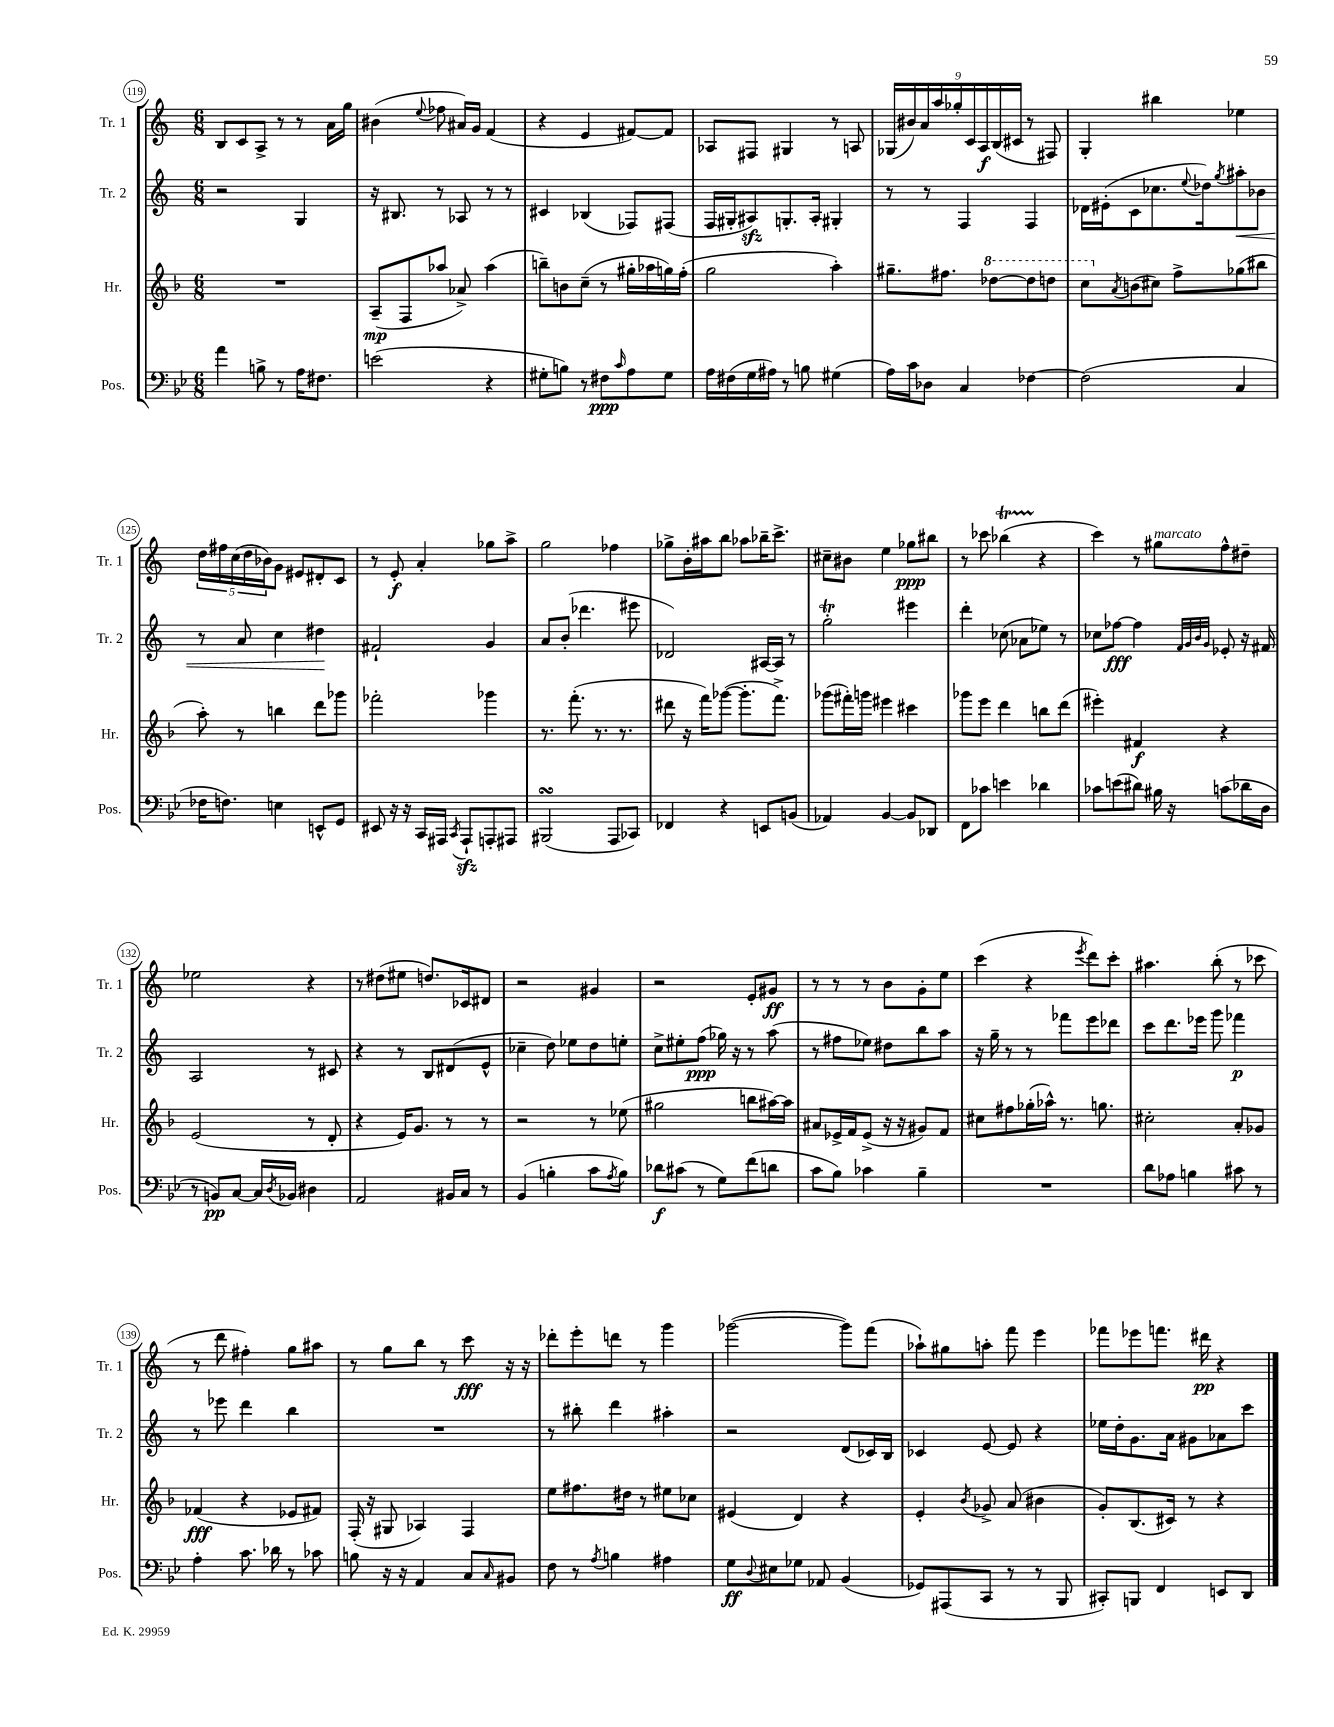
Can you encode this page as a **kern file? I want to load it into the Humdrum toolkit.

**kern	**kern	**kern	**kern
*staff4	*staff3	*staff2	*staff1
*clefF4	*clefG2	*clefG2	*clefG2
*k[b-e-]	*k[b-]	*k[]	*k[]
*M6/8	*M6/8	*M6/8	*M6/8
4a	2.r	2r	8B
.	.	.	8c
8B^	.	.	8A^
8r	.	.	8r
16A	.	4G	8r
8.F#	.	.	.
.	.	.	16a
.	.	.	16gg
=	=	=	=
(2e	(8A~	16r	(4b#
.	.	8.B#	.
.	8F	.	.
.	.	.	8qqee
.	8aa-	8r	8ff-
.	8a-^)	8A-	16a#)
.	.	.	16g
4r	(4aa-	8r	(4f
.	.	8r	.
=	=	=	=
8G#'	8bb~)	4c#	4r
8B)	8b	.	.
8r	(8cc~	(4B-	4e
8F#	8r	.	.
16qqc	.	.	.
8A	16gg#'	8F-)	[8f#)
.	16aa-	.	.
8G#	16gg)	(8F#	8f#]
.	(16ff'	.	.
=	=	=	=
16A	2gg	16F	8A-
(16F#	.	16G#'	.
16G	.	8A#)	8F#
16A#)	.	.	.
8r	.	8.G'	4G#
8B	.	.	.
.	.	16A#'	.
(4G#	4aa')	4G#'	8r
.	.	.	8A
=	=	=	=
16A)	8.gg#~	8r	(18G-
.	.	.	18b#)
16c	.	.	.
.	.	.	18a
8D-	.	8r	.
.	.	.	18aa
.	8.ff#	.	.
.	.	.	18gg-'
4C	.	4F	.
.	.	.	18c
.	.	.	18A
.	[8ddd-	.	.
.	.	.	(18B
.	.	.	18c#
[4F-	8ddd-]	4F	8r
.	8ddd	.	8F#)
=	=	=	=
(2F-]	8ccc	16d-	4G'
.	.	(16e#'	.
.	8qa	.	.
.	(8b	8c	.
.	8cc#)	8.cc-	4bb#
.	8ff^	.	.
.	.	8qqee	.
.	.	16dd-)	.
.	.	8qgg	.
4C	(8gg-	8aa#'	4ee-
.	8bb#	8b-	.
=	=	=	=
16F-	8aa')	8r	20dd
.	.	.	20ff#
8.F)	.	.	.
.	.	.	(20cc
.	8r	8a	.
.	.	.	20dd
.	.	.	20b-)
4E	4bb	4cc	8g
.	.	.	8e#
8EE^^	8ddd	4dd#	8d#'
8GG	8ggg-	.	8c
=	=	=	=
8EE#	2fff-'	2f#`	8r
16r	.	.	8e'
16r	.	.	.
16CC	.	.	4a'
16AAA#	.	.	.
8qCC	.	.	.
8AAA#`	.	.	.
8AAA'	4ggg-	4g	8gg-
8AAA#	.	.	8aa^
=	=	=	=
(2BBB#	8.r	8a	2gg
.	.	(8b'	.
.	(8.fff'	.	.
.	.	4.ddd-	.
.	8.r	.	.
8AAA	.	.	4ff-
.	8.r	.	.
8CC-)	.	8eee#	.
=	=	=	=
4FF-	8ddd#	2d-)	8gg-^
.	16r	.	16b'
.	16fff)	.	16aa#
4r	([8ggg-	.	8bb
.	8.ggg-']	.	8aa-
8EE	.	[16A#	16bb-~
.	8.fff^)	16A#]	8.ccc^
(8BB	.	8r	.
=	=	=	=
4AA-)	(8ggg-	2gg'	8cc#~
.	16fff#')	.	8b#
.	16ggg	.	.
[4BB-	4eee#	.	4ee
8BB-]	4ccc#	4eee#	8gg-
8DD-	.	.	8bb#
=	=	=	=
8FF	8ggg-	4ddd'	8r
8c-	8eee	.	8ccc-
4e	4ddd	(8cc-	(4bb-
.	.	8a-	.
4d-	8bb	8ee-)	4r
.	(8ddd	8r	.
=	=	=	=
8c-	4eee#')	8cc-	4ccc)
(8e	.	[8ff-	.
8d#)	4f#	4ff-]	8r
16B#	.	.	8gg#
16r	.	.	.
.	.	32qqf	.
.	.	32qqg	.
.	.	32qqb	.
.	.	32qqg	.
(8c	4r	8e-'	8ff^^
16d-	.	16r	8dd#~
16D	.	16f#	.
=	=	=	=
8r	(2e	2A	2ee-
8BB)	.	.	.
[8C	.	.	.
16C]	.	.	.
8qD	.	.	.
16BB-	.	.	.
4D#	8r	8r	4r
.	8d'	8c#	.
=	=	=	=
2AA	4r	4r	8r
.	.	.	(8dd#
.	16e)	8r	8ee#
.	8.g	.	.
.	.	8B	8.dd)
16BB#	8r	(8d#	.
16C	.	.	16c-
8r	8r	8e^^	8d#
=	=	=	=
(4BB-	2r	4cc-~	2r
4B'	.	8dd)	.
.	.	8ee-	.
8c	8r	8dd	4g#
8qA	.	.	.
8B)	(8ee-	8ee'	.
=	=	=	=
8d-	2gg#	8cc^	2r
(8c#	.	8ee#'	.
8r	.	(8ff	.
8G)	.	16gg-)	.
.	.	16r	.
(8f	8bb	8r	8e'
8d	[16aa#)	(8aa	8g#
.	16aa#]	.	.
=	=	=	=
8c	8a#	8r	8r
8B-)	16e-^	8ff#	8r
.	16f	.	.
4c-	(8e-^	8ee-)	8r
.	16r	8dd#	8b
.	16r	.	.
4B-~	8g#)	8bb	8g'
.	8f	8aa	8ee
=	=	=	=
2.r	8cc#	16r	(4ccc
.	.	16gg~	.
.	8ff#	8r	.
.	(16gg-'	8r	4r
.	16aa-^^)	.	.
.	8.r	8fff-	.
.	.	.	8qeee
.	.	8eee	8ddd)
.	8.gg	.	.
.	.	8ddd-	8ccc'
=	=	=	=
8d	2cc#'	8ccc	4.aa#
8A-	.	8.ddd	.
4B	.	.	.
.	.	16eee-	.
.	.	8ggg	(8bb'
8c#	8a'	4fff-	8r
8r	8g-	.	8ccc-
=	=	=	=
4A'	(4f-	8r	8r
.	.	8eee-	8ddd
8.c	4r	4ddd	4ff#')
16d-	.	.	.
8r	8e-	4bb	8gg
8c-	8f#)	.	8aa#
=	=	=	=
8B	(16F'	2.r	8r
.	16r	.	.
16r	8G#	.	8gg
16r	.	.	.
4AA	4A-)	.	8bb
.	.	.	8r
8C	4F	.	8ccc
16qqC	.	.	.
8BB#	.	.	16r
.	.	.	16r
=	=	=	=
8F	8ee	8r	8ddd-'
8r	8.ff#	8bb#'	8eee'
8qA	.	.	.
4B	.	4ddd	8ddd
.	16dd#	.	.
.	8r	.	8r
4A#	8ee#	4aa#'	4ggg
.	8cc-	.	.
=	=	=	=
8G	(4e#	2r	([2ggg-
8qqD	.	.	.
8E#	.	.	.
8G-	4d)	.	.
8AA-	.	.	.
(4BB-	4r	(8d	8ggg-])
.	.	16c-)	(8fff
.	.	16B	.
=	=	=	=
8GG-)	4e'	4c-	8aa-`)
(8AAA#	.	.	8gg#
.	8qb-	.	.
8CC	8g-^	[8e	8aa'
8r	(8a	8e]	8fff
8r	4b#	4r	4eee
8BBB-	.	.	.
=	=	=	=
8CC#')	8g')	16ee-	8fff-
.	.	16dd'	.
8BBB	(8.B-	8.g	8eee-
4FF	.	.	8.fff
.	16c#)	16a	.
.	8r	8g#	.
.	.	.	16ddd#
8EE	4r	8a-	4r
8DD	.	8ccc	.
==	==	==	==
*-	*-	*-	*-
